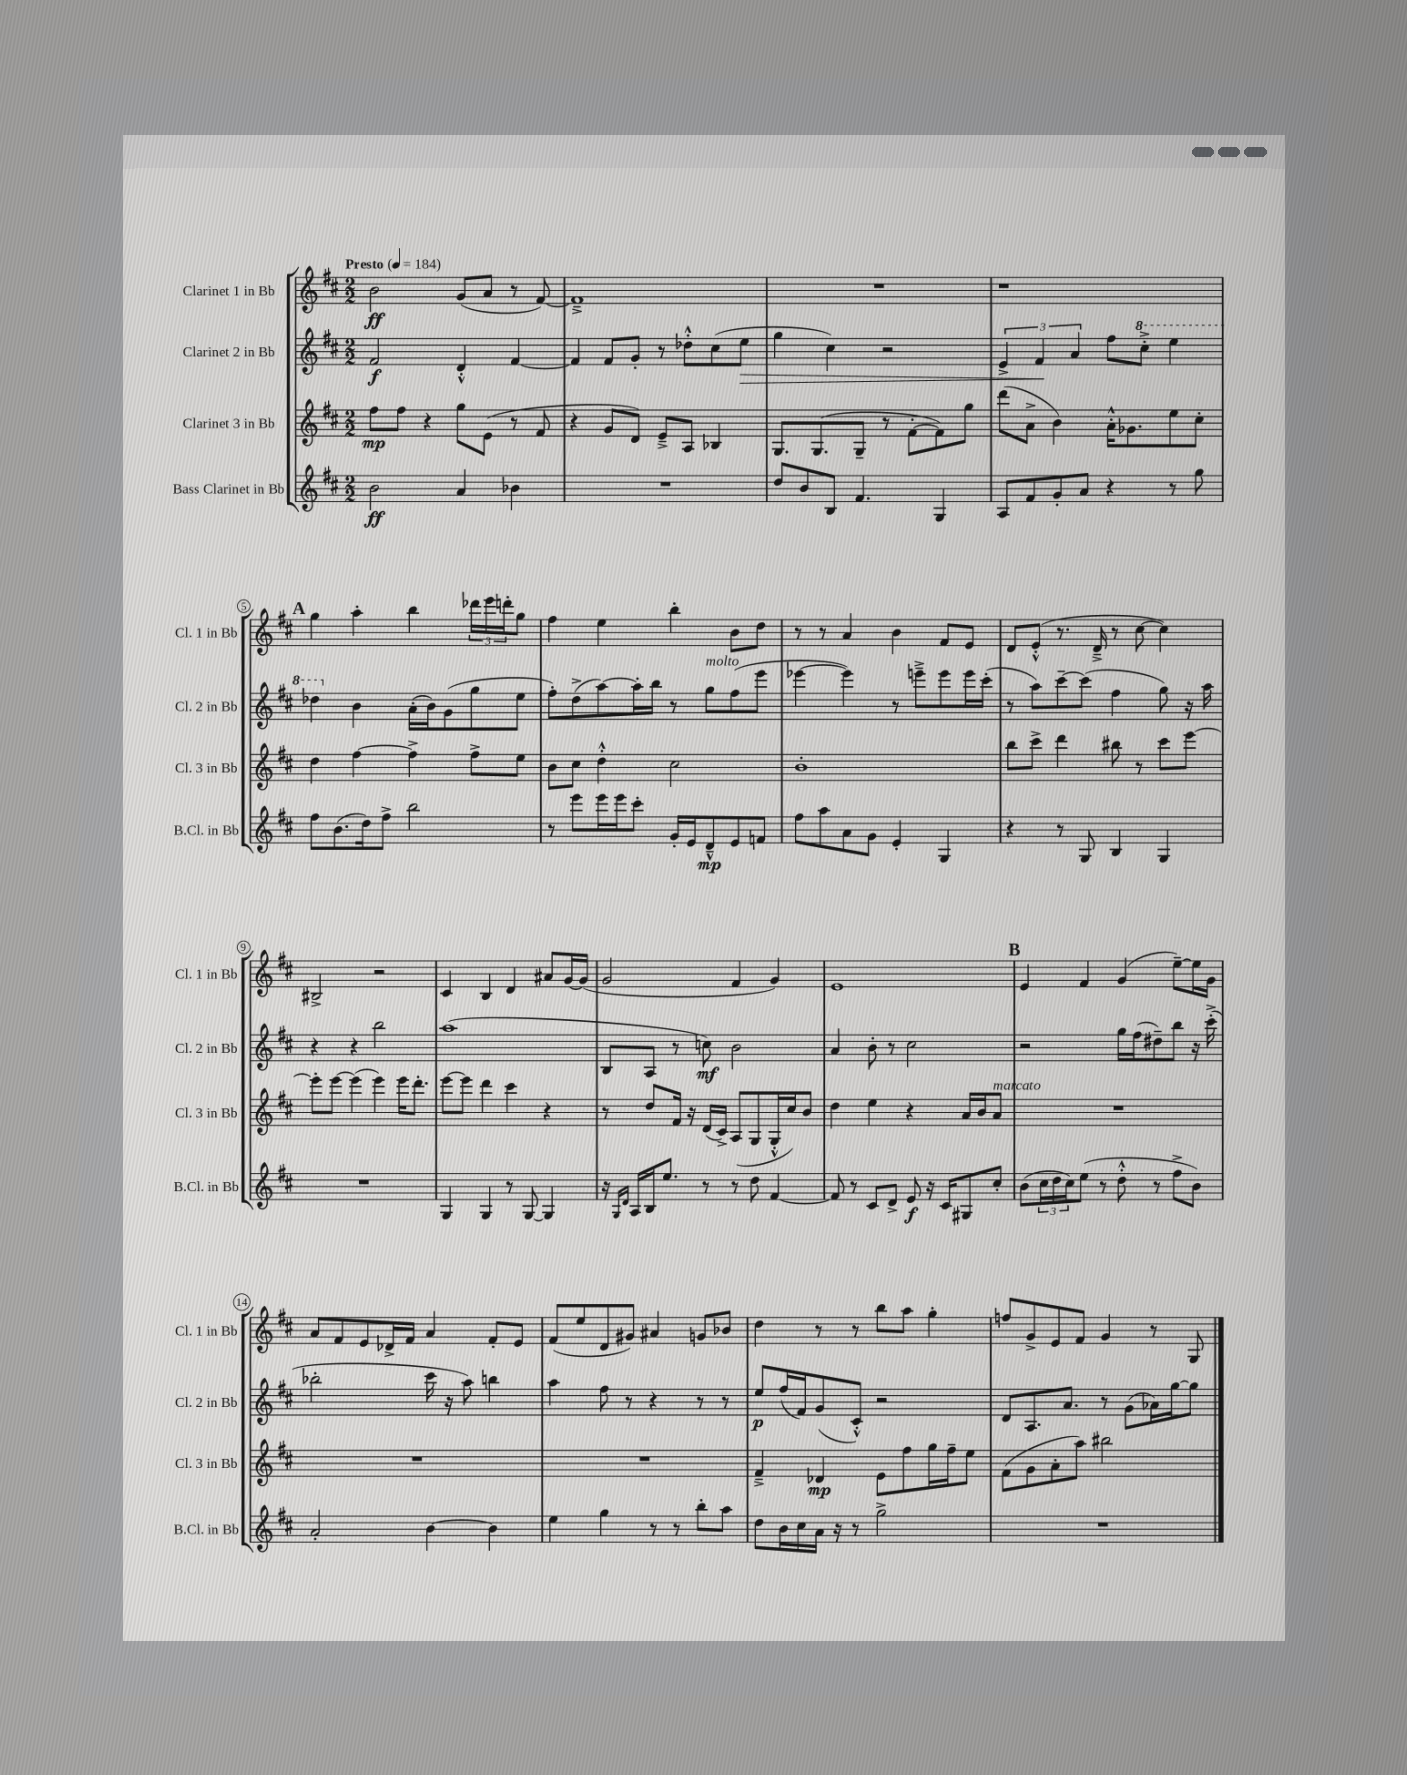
<<
\new StaffGroup <<
\new Staff = "s0" \with { instrumentName = "Clarinet 1 in Bb" shortInstrumentName = "Cl. 1 in Bb" } {
    \clef treble \key d \major \numericTimeSignature \time 2/2 \tempo "Presto" 4 = 184
    b'2\ff g'8( a'8 r8 fis'8~) |
    fis'1---> |
    R1 |
    r1 |
    \mark \markup { \bold "A" } g''4 a''4-. b''4 \tuplet 3/2 { des'''16 e'''16 d'''16-. } g''8 |
    fis''4 e''4 b''4-. b'8 d''8 |
    r8 r8 a'4 b'4 fis'8 e'8 |
    d'8 e'8-.-^( r8. d'16---> r8 cis''8~ cis''4) |
    bis2-> r2 |
    cis'4 b4 d'4 ais'8 g'16~ g'16( |
    g'2 fis'4 g'4) |
    e'1 |
    \mark \markup { \bold "B" } e'4 fis'4 g'4( e''8~--) e''16 g'16 |
    a'8 fis'8 e'8 des'16-> fis'16 a'4 fis'8-. e'8 |
    fis'8( e''8 d'8 gis'8) ais'4 g'8 bes'8 |
    d''4 r8 r8 b''8 a''8 g''4-. |
    f''8 g'8-> e'8 fis'8 g'4 r8 g8 \bar "|." |
}
\new Staff = "s1" \with { instrumentName = "Clarinet 2 in Bb" shortInstrumentName = "Cl. 2 in Bb" } {
    \clef treble \key d \major \numericTimeSignature \time 2/2
    fis'2\f d'4-.-^ fis'4~ |
    fis'4 fis'8 g'8-. r8 des''8-.-^ cis''8( e''8\> |
    g''4 cis''4) r2 |
    \tuplet 3/2 { e'4-> fis'4\! a'4 } fis''8 \ottava #1 cis'''8-.-> e'''4 |
    \mark \markup { \bold "A" } des'''4 \ottava #0 b'4 a'16-.( b'16) g'8( g''8 e''8 |
    fis''8-.) d''8->( a''8~) a''16-. b''16 r8 g''8^\markup { \italic "molto" } fis''8( e'''8 |
    ees'''4~ ees'''4) r8 e'''8---> e'''8 e'''16 cis'''16-.( |
    r8 a''8) cis'''8~-- cis'''8( fis''4 g''8) r16 a''16 |
    r4 r4 b''2 |
    a''1( |
    b8 a8 r8 c''8\mf) b'2 |
    a'4 b'8-. r8 cis''2 |
    \mark \markup { \bold "B" } r2 g''16 fis''16( dis''8--) b''8 r16 cis'''16-.->( |
    bes''2-. cis'''16 r16 a''8) b''4 |
    a''4 fis''8 r8 r4 r8 r8 |
    e''8\p fis''16( fis'16) g'8( cis'8-.-^) r2 |
    d'8 a8. a'8. r8 g'8( aes'16) g''16~ g''8 \bar "|." |
}
\new Staff = "s2" \with { instrumentName = "Clarinet 3 in Bb" shortInstrumentName = "Cl. 3 in Bb" } {
    \clef treble \key d \major \numericTimeSignature \time 2/2
    fis''8\mp fis''8 r4 g''8 e'8( r8 fis'8 |
    r4 g'8 d'8) e'8---> a8 bes4 |
    g8. g8.( g8-- r8 fis'8~-. fis'8) g''8 |
    d'''8( a'8-> b'4) a'16-.-^ ges'8. e''8 cis''8-. |
    \mark \markup { \bold "A" } d''4 fis''4~ fis''4-> fis''8-> e''8 |
    b'8 cis''8 d''4-.-^ cis''2 |
    b'1-. |
    b''8 cis'''8-> d'''4 bis''8 r8 cis'''8 e'''8~ |
    e'''8-. e'''8~ e'''4( e'''4) e'''16 d'''8.-. |
    e'''8~ e'''8 d'''4 cis'''4 r4 |
    r8 d''8 fis'16 r16 d'16( cis'16->) a8( g8 g16-.-^ cis''16) b'8 |
    d''4 e''4 r4 a'16 b'16 a'8^\markup { \italic "marcato" } |
    \mark \markup { \bold "B" } R1 |
    R1 |
    R1 |
    fis'4---> des'4\mp e'8 fis''8 g''16 fis''16-- e''8 |
    fis'8( g'8 a'8-. a''8) bis''2 \bar "|." |
}
\new Staff = "s3" \with { instrumentName = "Bass Clarinet in Bb" shortInstrumentName = "B.Cl. in Bb" } {
    \clef treble \key d \major \numericTimeSignature \time 2/2
    b'2\ff a'4 bes'4 |
    R1 |
    d''8 b'8 b8 fis'4. g4 |
    a8 fis'8 g'8-. a'8 r4 r8 g''8 |
    \mark \markup { \bold "A" } fis''8 b'8.( d''16) fis''8-> b''2 |
    r8 e'''8 e'''16 e'''16 cis'''8-. g'16-. e'16 d'8---^\mp e'8 f'8 |
    fis''8 a''8 a'8 g'8 e'4-. g4 |
    r4 r8 g8 b4 g4 |
    R1 |
    g4 g4 r8 g8~ g4 |
    r16 \grace { g16 d'16 } a16 b16 e''8. r8 r8 d''8 fis'4~ |
    fis'8 r8 cis'8 d'8-> e'8\f r16 cis'16 gis8 cis''8-. |
    \mark \markup { \bold "B" } b'8( \tuplet 3/2 { cis''16 d''16 cis''16) } e''8( r8 d''8-.-^ r8 fis''8-> b'8) |
    a'2-. b'4~ b'4 |
    e''4 g''4 r8 r8 b''8-. a''8 |
    d''8 b'16 cis''16 a'16 r16 r8 g''2-> |
    R1 \bar "|." |
}
>>
>>
\layout { \context { \Score \override BarNumber.stencil = #(make-stencil-circler 0.1 0.3 ly:text-interface::print) } }
